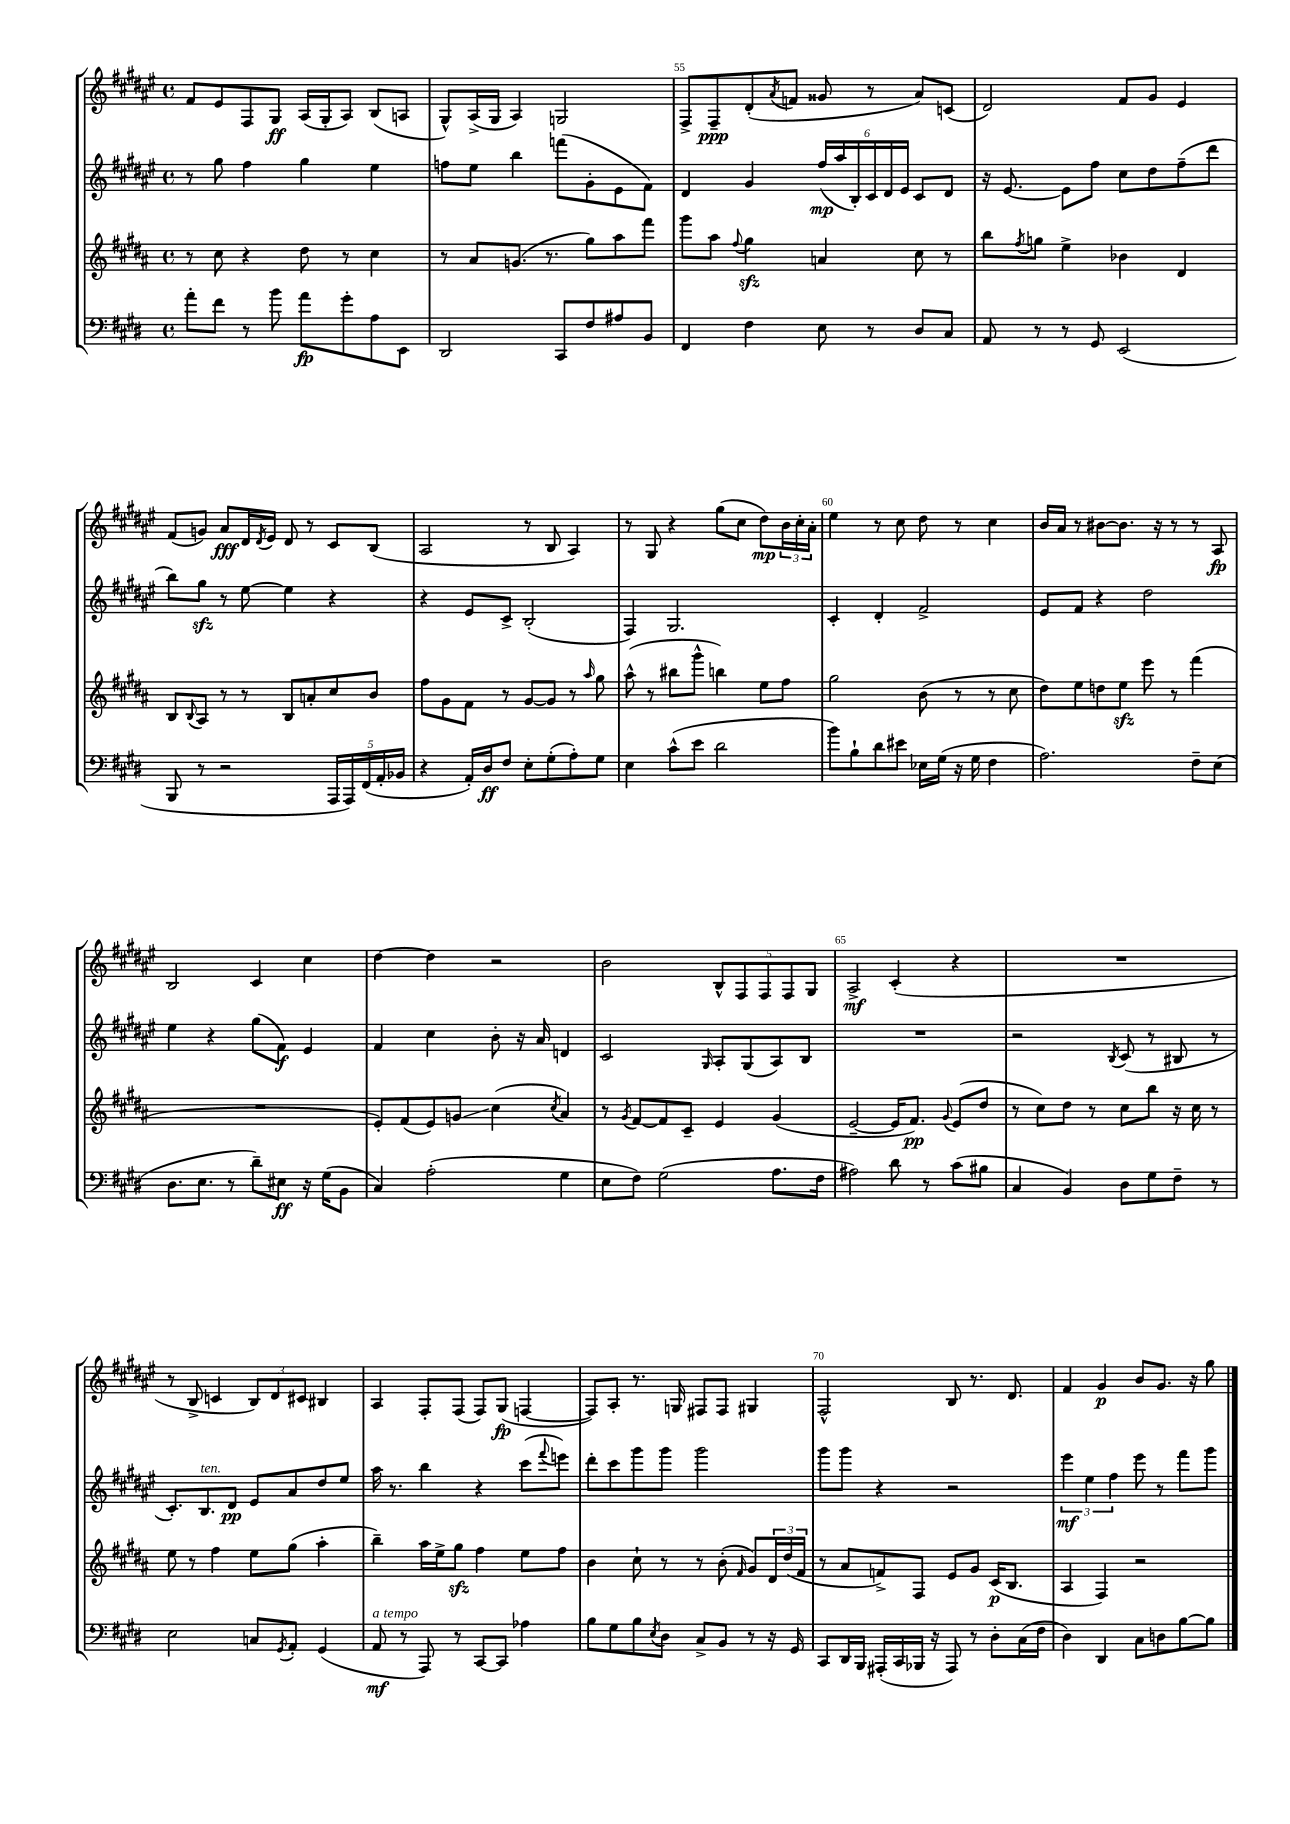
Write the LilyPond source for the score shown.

<<
\new StaffGroup <<
\new Staff = "s0" {
    \clef treble \key fis \major \defaultTimeSignature \time 4/4
    fis'8 eis'8 fis8 gis8\ff ais16( gis16-. ais8) b8( a8 |
    gis8-^) ais16->( gis16 ais4) g2 |
    fis8-> fis8--\ppp dis'8-.( \acciaccatura { ais'8 } f'8 gisis'8 r8 ais'8) c'8( |
    dis'2) fis'8 gis'8 eis'4 |
    fis'8( g'8) ais'8\fff dis'16 \acciaccatura { dis'8 } eis'16 dis'8 r8 cis'8 b8( |
    ais2 r8 b8 ais4) |
    r8 gis8 r4 gis''8( cis''8 dis''8\mp) \tuplet 3/2 { b'16 cis''16-. ais'16-. } |
    eis''4 r8 cis''8 dis''8 r8 cis''4 |
    b'16 ais'16 r8 bis'8~ bis'8. r16 r8 r8 ais8\fp |
    b2 cis'4 cis''4 |
    dis''4~ dis''4 r2 |
    b'2 \tuplet 5/4 { b8-^ fis8 fis8 fis8 gis8 } |
    ais2->\mf cis'4-.( r4 |
    R1 |
    r8 b8-> c'4 \tuplet 3/2 { b8) dis'8 cis'8 } bis4 |
    ais4 fis8-. fis8( fis8) gis8\fp( f4~ |
    f8) ais8-. r8. g16 fis8 fis8 gis4 |
    fis2-^ b8 r8. dis'8. |
    fis'4 gis'4\p b'8 gis'8. r16 gis''8 \bar "|." |
}
\new Staff = "s1" {
    \clef treble \key fis \major \defaultTimeSignature \time 4/4
    r8 gis''8 fis''4 gis''4 eis''4 |
    f''8 eis''8 b''4 f'''8( gis'8-. eis'8 fis'8) |
    dis'4 gis'4 \tuplet 6/4 { fis''16\mp( ais''16 b16-.) cis'16 dis'16 eis'16 } cis'8 dis'8 |
    r16 eis'8.~ eis'8 fis''8 cis''8 dis''8 fis''8--( dis'''8 |
    b''8) gis''8\sfz r8 eis''8~ eis''4 r4 |
    r4 eis'8 cis'8-> b2-.( |
    fis4) gis2. |
    cis'4-. dis'4-. fis'2-> |
    eis'8 fis'8 r4 dis''2 |
    eis''4 r4 gis''8( fis'8\f) eis'4 |
    fis'4 cis''4 b'8-. r16 ais'16 d'4 |
    cis'2 \grace { gis16 } ais8-. gis8( ais8) b8 |
    R1 |
    r2 \acciaccatura { b8 } cis'8( r8 bis8 r8 |
    cis'8.-.) b8.^\markup { \italic "ten." } dis'8\pp eis'8 ais'8 dis''8 eis''8 |
    ais''16 r8. b''4 r4 cis'''8( \appoggiatura { fis'''8 } e'''8) |
    dis'''8-. cis'''8 gis'''8 gis'''8 gis'''2 |
    gis'''8 gis'''8 r4 r2 |
    \tuplet 3/2 { eis'''4\mf eis''4 fis''4 } eis'''8 r8 fis'''8 gis'''8 \bar "|." |
}
\new Staff = "s2" {
    \clef treble \key b \major \defaultTimeSignature \time 4/4
    r8 cis''8 r4 dis''8 r8 cis''4 |
    r8 ais'8 g'8.( r8. gis''8) ais''8 fis'''8 |
    gis'''8 ais''8 \appoggiatura { fis''8 } gis''4\sfz a'4 cis''8 r8 |
    b''8 \acciaccatura { fis''8 } g''8 e''4-> bes'4 dis'4 |
    b8 \appoggiatura { b8 } ais8 r8 r8 b8 a'8-. cis''8 b'8 |
    fis''8 gis'8 fis'8 r8 gis'8~ gis'8 r8 \grace { ais''16 } gis''8 |
    ais''8-^( r8 bis''8 gis'''8-^ b''4) e''8 fis''8 |
    gis''2 b'8( r8 r8 cis''8 |
    dis''8) e''8 d''8 e''8\sfz e'''8 r8 fis'''4( |
    R1 |
    e'8-.) fis'8( e'8) g'8\glissando cis''4( \acciaccatura { cis''8 } ais'4) |
    r8 \acciaccatura { gis'8 } fis'8~ fis'8 cis'8-- e'4 gis'4( |
    e'2~-- e'16 fis'8.\pp) \appoggiatura { gis'8 } e'8( dis''8 |
    r8 cis''8) dis''8 r8 cis''8 b''8 r16 cis''16 r8 |
    e''8 r8 fis''4 e''8 gis''8( ais''4-. |
    b''4--) ais''16 e''16-> gis''8\sfz fis''4 e''8 fis''8 |
    b'4 cis''8-! r8 r8 b'8-.( \grace { fis'16 } gis'8) \tuplet 3/2 { dis'16 dis''16( fis'16 } |
    r8 ais'8 f'8->) fis8 e'8 gis'8 cis'16\p( b8. |
    ais4 fis4) r2 \bar "|." |
}
\new Staff = "s3" {
    \clef bass \key e \major \defaultTimeSignature \time 4/4
    a'8-. fis'8 r8 b'8 a'8\fp gis'8-. a8 e,8 |
    dis,2 cis,8 fis8 ais8 b,8 |
    fis,4 fis4 e8 r8 dis8 cis8 |
    a,8 r8 r8 gis,8 e,2( |
    b,,8 r8 r2 \tuplet 5/4 { a,,16 a,,16) fis,16( a,16-. bes,16 } |
    r4 a,16-.) dis16\ff fis8 e8-. gis8-.( a8-.) gis8 |
    e4 cis'8-^( e'8 dis'2 |
    b'8) b8-! dis'8 eis'8 ees16 gis16( r16 gis16 fis4 |
    a2.) fis8-- e8( |
    dis8. e8. r8 dis'8--) eis8\ff r16 gis16( b,8 |
    cis4) a2-.( gis4 |
    e8 fis8) gis2( a8. fis16 |
    ais2) dis'8 r8 cis'8( bis8 |
    cis4 b,4) dis8 gis8 fis8-- r8 |
    e2 c8 \acciaccatura { gis,8 } a,8-. gis,4( |
    a,8\mf^\markup { \italic "a tempo" } r8 a,,8) r8 cis,8~ cis,8 aes4 |
    b8 gis8 b8 \acciaccatura { e8 } dis8 cis8-> b,8 r8 r16 gis,16 |
    cis,8 dis,16 b,,16 ais,,16-.( cis,16 bes,,16 r16 ais,,8) r8 dis8-. cis16( fis16 |
    dis4) dis,4 cis8 d8 b8~ b8 \bar "|." |
}
>>
>>
\layout { \context { \Score currentBarNumber = #53 \override BarNumber.break-visibility = ##(#f #t #t) barNumberVisibility = #(every-nth-bar-number-visible 5) } }
